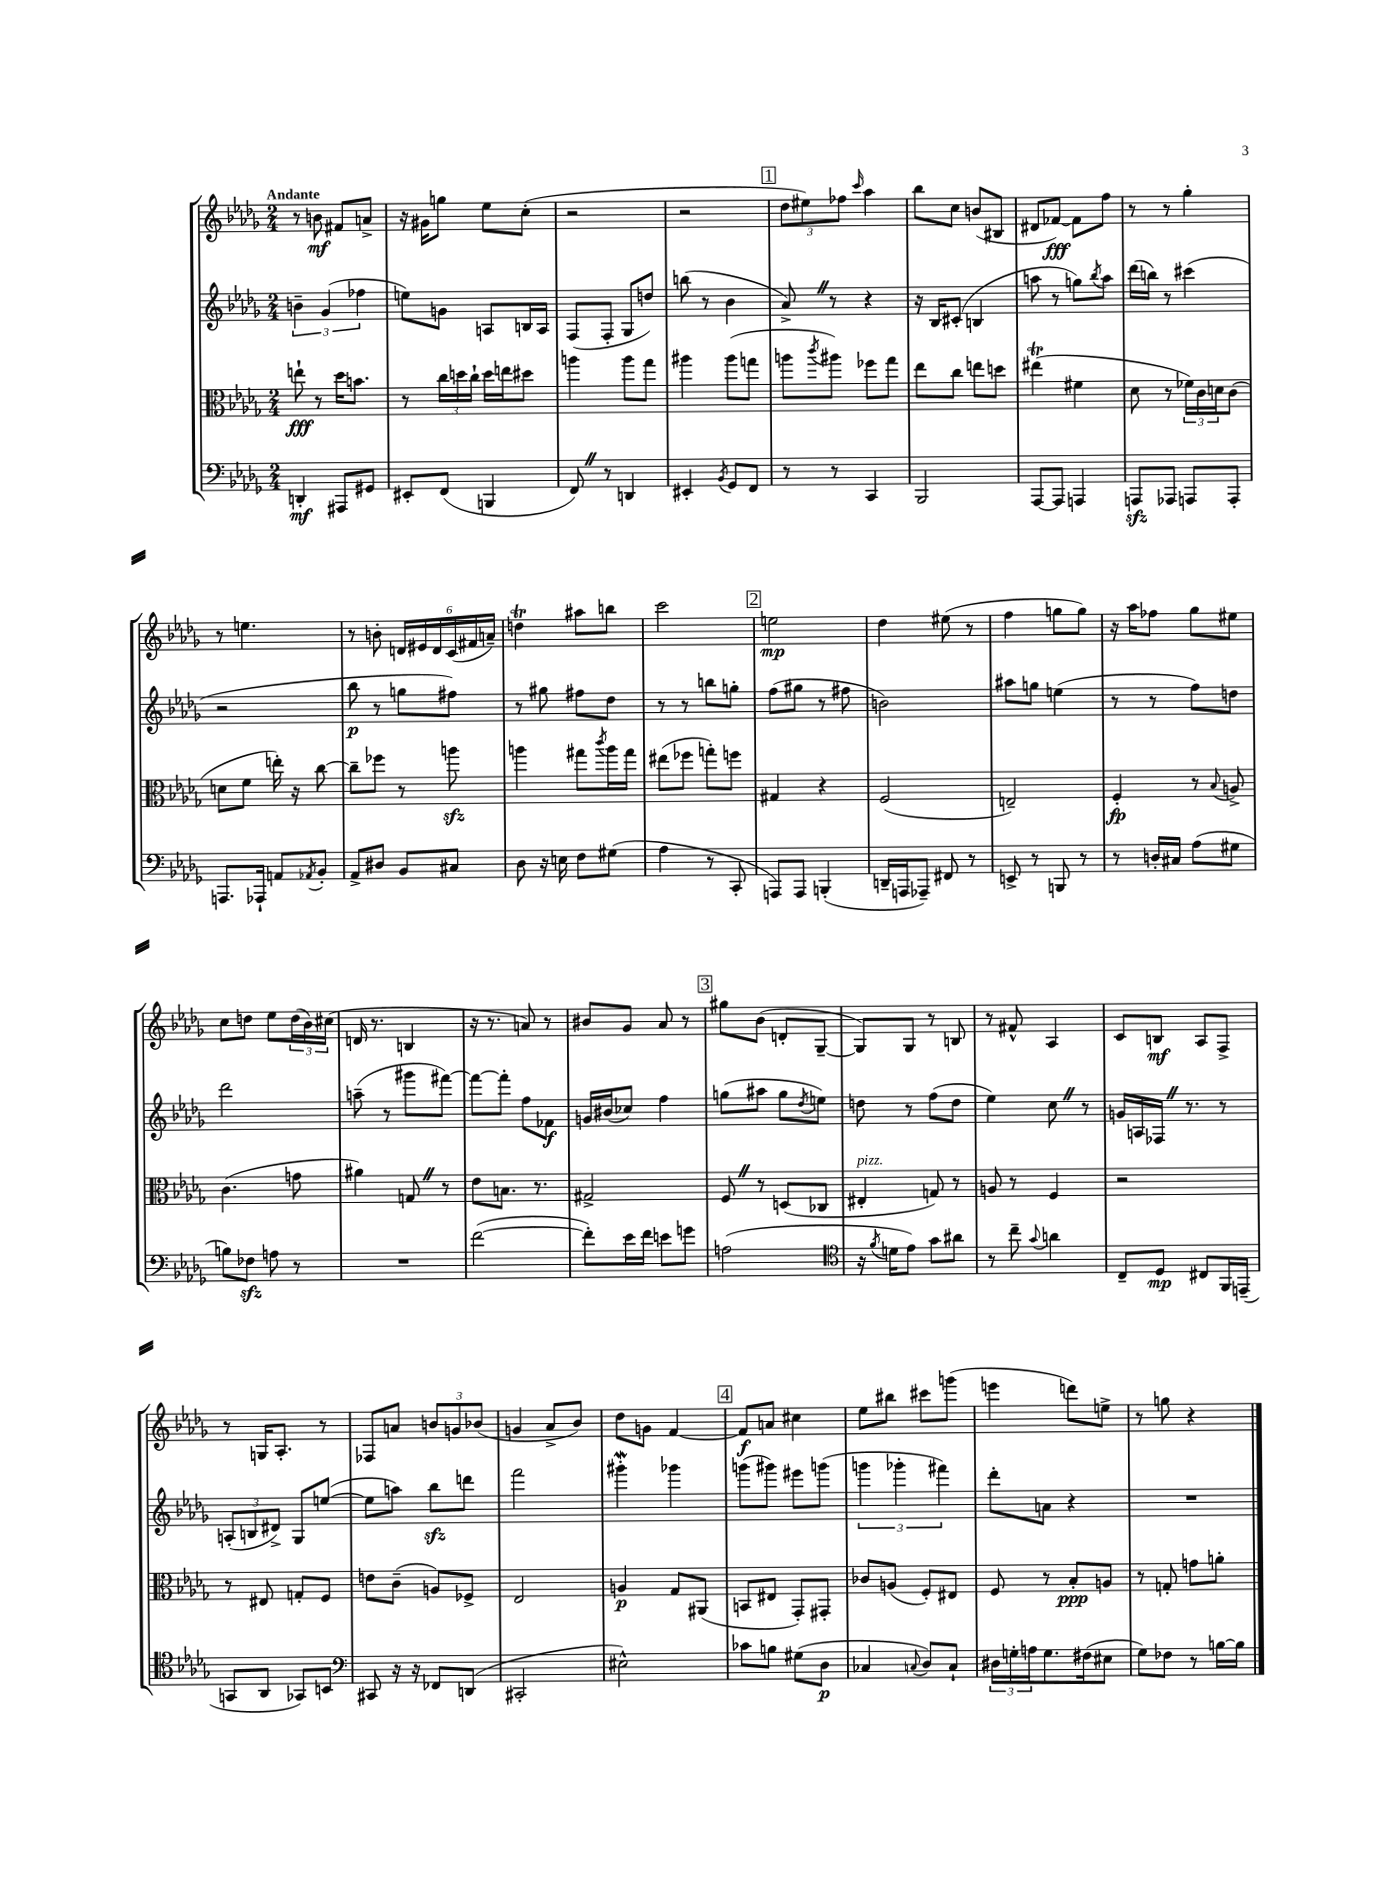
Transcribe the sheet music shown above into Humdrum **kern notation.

**kern	**dynam	**kern	**dynam	**kern	**dynam	**kern	**dynam
*part4	*part4	*part3	*part3	*part2	*part2	*part1	*part1
*staff4	*staff4	*staff3	*staff3	*staff2	*staff2	*staff1	*staff1
*clefF4	*	*clefC3	*	*clefG2	*	*clefG2	*
*k[b-e-a-d-g-]	*	*k[b-e-a-d-g-]	*	*k[b-e-a-d-g-]	*	*k[b-e-a-d-g-]	*
*M2/4	*	*M2/4	*	*M2/4	*	*M2/4	*
=1	=1	=1	=1	=1	=1	=1	=1
!	!	!	!	!	!	!LO:TX:a:B:t=Andante	!
4DDn'/	mf	8een`\	fff	6bn~\	.	8r	.
.	.	8r	.	.	.	8bn\	mf
.	.	.	.	(6g-/	.	.	.
8AAA#X/L	.	16dd-\KL	.	.	.	8f#X/L	.
.	.	8.bn\J	.	.	.	.	.
.	.	.	.	6ff-X\	.	.	.
8GG#X/J	.	.	.	.	.	8an^/J	.
=2	=2	=2	=2	=2	=2	=2	=2
8EE#X'/L	.	8r	.	8een\L)	.	16r	.
.	.	.	.	.	.	16g#X\KL	.
(8FF/J	.	24cc\LL	.	8gn\J	.	8ggn\J	.
.	.	24ddn\	.	.	.	.	.
.	.	24cc`\JJ	.	.	.	.	.
4BBBn/	.	16dd\LL	.	8An/L	.	8ee-\L	.
.	.	16een\J	.	.	.	.	.
.	.	8dd#X\J	.	16Bn/L	.	(8cc'\J	.
.	.	.	.	16A/JJ	.	.	.
=3	=3	=3	=3	=3	=3	=3	=3
8FFZ/)	.	4aan\	.	(8F/L	.	2r	.
8r	.	.	.	8F'/J	.	.	.
4DDn/	.	8aa\L	.	8G-/L	.	.	.
.	.	8gg-\J	.	8ddn/J)	.	.	.
=4	=4	=4	=4	=4	=4	=4	=4
4EE#X'/	.	4aa#X\	.	(8bbn\	.	2r	.
.	.	.	.	8r	.	.	.
8qBB-/	.	.	.	.	.	.	.
8GG-/L	.	(8aa#\L	.	4b-\	.	.	.
8FF/J	.	8ggn\J	.	.	.	.	.
!!LO:REH:place=s1:t=1
=5	=5	=5	=5	=5	=5	=5	=5
8r	.	8aan\L	.	8a-^Z/)	.	12dd-\L	.
.	.	.	.	.	.	12ee#X\)	.
.	.	8qccc/	.	.	.	.	.
8r	.	8aa#X\J)	.	8r	.	.	.
.	.	.	.	.	.	12ff-X\J	.
.	.	.	.	.	.	16qqccc/	.
4CC/	.	8ff-X\L	.	4r	.	4aa-\	.
.	.	8gg-\J	.	.	.	.	.
=6	=6	=6	=6	=6	=6	=6	=6
2BBB-/	.	8ee-\L	.	16r	.	8bb-\L	.
.	.	.	.	16B-/KL	.	.	.
.	.	8cc\J	.	(8c#X'/J	.	8cc\J	.
.	.	8een\L	.	4Bn/	.	(8bn/L	.
.	.	8ddn\J	.	.	.	8B#X/J	.
=7	=7	=7	=7	=7	=7	=7	=7
[8AAA-/L	.	(4ee#Xt\	.	8aan\	.	8d#X/L	.
8AAA-/J]	.	.	.	8r	.	[8f-X/J)	fff
4AAAn/	.	4f#X\	.	8ggn\L)	.	8f-\L]	.
.	.	.	.	8qbb-/	.	.	.
.	.	.	.	8aa\J	.	8ff\J	.
=8	=8	=8	=8	=8	=8	=8	=8
8AAAnzz/L	.	8d-\	.	(16ddd-\LL	.	8r	.
.	.	.	.	16bbn\JJ)	.	.	.
8AAA-X/J	.	8r	.	8r	.	8r	.
8AAAn/L	.	24f-X\LL)	.	(4ccc#X\	.	4gg-'\	.
.	.	24c\	.	.	.	.	.
.	.	24dn\J	.	.	.	.	.
8AAA'/J	.	(8c\J	.	.	.	.	.
!!LO:LB:g=z
=9	=9	=9	=9	=9	=9	=9	=9
8.AAAn/L	.	8dn\L	.	2r	.	8r	.
.	.	8f\J	.	.	.	4.een\	.
16AAA-X`/Jk	.	.	.	.	.	.	.
8AAn/L	.	16een'\)	.	.	.	.	.
.	.	16r	.	.	.	.	.
8qAA-X/	.	.	.	.	.	.	.
8BB-'/J	.	[8cc\	.	.	.	.	.
=10	=10	=10	=10	=10	=10	=10	=10
8AA-^/L	.	8cc~\L]	.	8bb-\	p	8r	.
8D#X/J	.	8ff-X\J	.	8r	.	8bn'\	.
8BB-/L	.	8r	.	8ggn\L	.	24dn/LL	.
.	.	.	.	.	.	24e#X/	.
.	.	.	.	.	.	24d/	.
8C#X/J	.	8aanzz\	.	8ff#X\J)	.	(24c/	.
.	.	.	.	.	.	24f#X/	.
.	.	.	.	.	.	24an~/JJ)	.
=11	=11	=11	=11	=11	=11	=11	=11
8D-\	.	4aan\	.	8r	.	4ddnt\	.
16r	.	.	.	8gg#X\	.	.	.
16En\	.	.	.	.	.	.	.
8F\L	.	8gg#X\L	.	8ff#X\L	.	8aa#X\L	.
.	.	8qccc/	.	.	.	.	.
(8G#X\J	.	16aa\L	.	8dd-\J	.	8bbn\J	.
.	.	16gg#\JJ	.	.	.	.	.
=12	=12	=12	=12	=12	=12	=12	=12
4A-\	.	(8ee#X\L	.	8r	.	2ccc\	.
.	.	8ff-X\J	.	8r	.	.	.
8r	.	8ggn'\L)	.	8bbn\L	.	.	.
8CC'/	.	8ffn\J	.	8ggn'\J	.	.	.
!!LO:REH:place=s1:t=2
=13	=13	=13	=13	=13	=13	=13	=13
8AAAn/L)	.	4G#X/	.	(8ff\L	.	2een\	mp
8AAA/J	.	.	.	8gg#X\J	.	.	.
(4BBBn'/	.	4r	.	8r	.	.	.
.	.	.	.	8ff#X\	.	.	.
=14	=14	=14	=14	=14	=14	=14	=14
16DDn~/LL	.	(2F/	.	2bn\)	.	4dd-\	.
16AAAn/J	.	.	.	.	.	.	.
8AAA-X~/J)	.	.	.	.	.	.	.
8FF#X/	.	.	.	.	.	(8ee#X\	.
8r	.	.	.	.	.	8r	.
=15	=15	=15	=15	=15	=15	=15	=15
8EEn^/	.	2En~/)	.	8aa#X\L	.	4ff\	.
8r	.	.	.	8ggn\J	.	.	.
8BBBn/	.	.	.	(4een\	.	8ggn\L	.
8r	.	.	.	.	.	8gg\J)	.
=16	=16	=16	=16	=16	=16	=16	=16
8r	.	4F'/	fp	8r	.	16r	.
.	.	.	.	.	.	16aa-\KL	.
16Dn'/LL	.	.	.	8r	.	8ff-X\J	.
16C#X/JJ	.	.	.	.	.	.	.
(8A-\L	.	8r	.	8ff\L)	.	8gg-\L	.
.	.	8qqB-/	.	.	.	.	.
8G#X\J	.	8An^/	.	8ddn\J	.	8ee#X\J	.
!!LO:LB:g=z
=17	=17	=17	=17	=17	=17	=17	=17
8Bn\L)	.	(4.c\	.	2ddd-\	.	8cc\L	.
8F-Xzz\J	.	.	.	.	.	8ddn\J	.
8An\	.	.	.	.	.	8ee-\L	.
8r	.	8gn\	.	.	.	(24dd\L	.
.	.	.	.	.	.	24b-\)	.
.	.	.	.	.	.	(24cc#X\JJ	.
=18	=18	=18	=18	=18	=18	=18	=18
2r	.	4a#X\)	.	(8aan~\	.	16dn/	.
.	.	.	.	.	.	8.r	.
.	.	.	.	8r	.	.	.
.	.	8GnZ/	.	8ggg#X\L	.	4Bn/	.
.	.	8r	.	[8fff#X\J)	.	.	.
=19	=19	=19	=19	=19	=19	=19	=19
([2f\	.	8e-\L	.	8fff#\L_	.	16r	.
.	.	.	.	.	.	8.r	.
.	.	8.Bn\J	.	8fff#'\J]	.	.	.
.	.	.	.	8ff\L	.	8an/)	.
.	.	8.r	.	.	.	.	.
.	.	.	.	8f-X\J	f	8r	.
=20	=20	=20	=20	=20	=20	=20	=20
8f'\L])	.	2G#X^/	.	16gn/LL	.	8b#X/L	.
.	.	.	.	(16b#X/J	.	.	.
16e-\L	.	.	.	8cc-X/J)	.	8g-/J	.
16f\JJ	.	.	.	.	.	.	.
8en\L	.	.	.	4ff\	.	8a-/	.
8gn\J	.	.	.	.	.	8r	.
!!LO:REH:place=s1:t=3
=21	=21	=21	=21	=21	=21	=21	=21
(2An\	.	8FZ/	.	(8ggn\L	.	8gg#X\L	.
.	.	8r	.	8aa#X\J	.	(8b-\J	.
.	.	(8Dn/L	.	8gg\L	.	8dn'/L	.
.	.	.	.	8qdd-/	.	.	.
.	.	8C-X/J	.	8een\J)	.	[8G-~/J	.
=22	=22	=22	=22	=22	=22	=22	=22
*clefC4	*	*	*	*	*	*	*
!	!	!LO:TX:a:i:t=pizz.	!	!	!	!	!
16r	.	4E#X'/	.	8ddn\	.	8G-/L])	.
8qf/	.	.	.	.	.	.	.
16dn\KL	.	.	.	.	.	.	.
8e-\J)	.	.	.	8r	.	8G-/J	.
8g-\L	.	8Gn/)	.	(8ff\L	.	8r	.
8a#X\J	.	8r	.	8dd\J	.	8Bn/	.
=23	=23	=23	=23	=23	=23	=23	=23
8r	.	8An/	.	4ee-\)	.	8r	.
8cc~\	.	8r	.	.	.	8f#X^^/	.
8qqg-/	.	.	.	.	.	.	.
4an\	.	4F/	.	8ccZ\	.	4A-/	.
.	.	.	.	8r	.	.	.
=24	=24	=24	=24	=24	=24	=24	=24
8C~/L	.	2r	.	16gn/LL	.	8c/L	.
.	.	.	.	16An/	.	.	.
8D-/J	mp	.	.	16F-XZ/JJ	.	8Bn/J	mf
.	.	.	.	8.r	.	.	.
8C#X/L	.	.	.	.	.	8A-/L	.
16FF/L	.	.	.	8r	.	8F^/J	.
(16EEn~/JJ	.	.	.	.	.	.	.
!!LO:LB:g=z
=25	=25	=25	=25	=25	=25	=25	=25
8GGn/L	.	8r	.	(12An'/L	.	8r	.
.	.	.	.	12Bn/	.	.	.
8AA-/J	.	8E#X/	.	.	.	16Gn/KL	.
.	.	.	.	12d#X^/J)	.	.	.
.	.	.	.	.	.	8.A-'/J	.
8GG-X/L)	.	8Gn'/L	.	8G-/L	.	.	.
8BBn/J	.	8F/J	.	([8een/J	.	8r	.
=26	=26	=26	=26	=26	=26	=26	=26
*clefF4	*	*	*	*	*	*	*
8CC#X/	.	8en\L	.	8ee\L]	.	8F-X/L	.
16r	.	(8c~\J	.	8aan\J)	.	8an/J	.
16r	.	.	.	.	.	.	.
8FF-X/L	.	8An/L)	.	8bb-zz\L	.	12bn/L	.
.	.	.	.	.	.	12gn/	.
(8DDn/J	.	8F-X^/J	.	8dddn\J	.	.	.
.	.	.	.	.	.	(12b-X/J	.
=27	=27	=27	=27	=27	=27	=27	=27
2CC#X'/	.	2E-/	.	2fff\	.	4gn/	.
.	.	.	.	.	.	8a-^/L	.
.	.	.	.	.	.	8b-/J)	.
=28	=28	=28	=28	=28	=28	=28	=28
2E#X^^\)	.	4An/	p	4ggg#XW'\	.	8dd-\L	.
.	.	.	.	.	.	8gn\J	.
.	.	8G-/L	.	4ggg-X\	.	[4f/	.
.	.	(8AA#X/J	.	.	.	.	.
!!LO:REH:place=s1:t=4
=29	=29	=29	=29	=29	=29	=29	=29
8c-X\L	.	8BBn/L	.	(8gggn\L	.	8f/L]	f
8Bn\J	.	8E#X/J	.	8ggg#X\J)	.	8an/J	.
(8G#X\L	.	8GG-'/L)	.	8eee#X\L	.	4cc#X\	.
8D-\J	p	8GG#X'/J	.	(8gggn\J	.	.	.
=30	=30	=30	=30	=30	=30	=30	=30
4C-X/	.	8c-X/L	.	6gggn\	.	8ee-\L	.
.	.	(8An/J	.	.	.	8bb#X\J	.
.	.	.	.	6ggg-X'\	.	.	.
8qqCn/	.	.	.	.	.	.	.
8D-/L)	.	8F'/L)	.	.	.	8ccc#X\L	.
.	.	.	.	6fff#X\)	.	.	.
8C`/J	.	8E#X/J	.	.	.	(8gggn\J	.
=31	=31	=31	=31	=31	=31	=31	=31
24D#X\LL	.	8F/	.	8ddd-'\L	.	4eeen\	.
24Gn'\	.	.	.	.	.	.	.
24An\J	.	.	.	.	.	.	.
8.G\	.	8r	.	8an\J	.	.	.
.	.	8B-'/L	ppp	4r	.	8dddn\L)	.
(16F#X\k	.	.	.	.	.	.	.
8E#X\J	.	8An/J	.	.	.	8een^\J	.
=32	=32	=32	=32	=32	=32	=32	=32
8G-\L)	.	8r	.	2r	.	8r	.
8F-X\J	.	8Gn'/	.	.	.	8ggn\	.
8r	.	8gn\L	.	.	.	4r	.
[16Bn\LL	.	8an'\J	.	.	.	.	.
16B\JJ]	.	.	.	.	.	.	.
==	==	==	==	==	==	==	==
*-	*-	*-	*-	*-	*-	*-	*-
